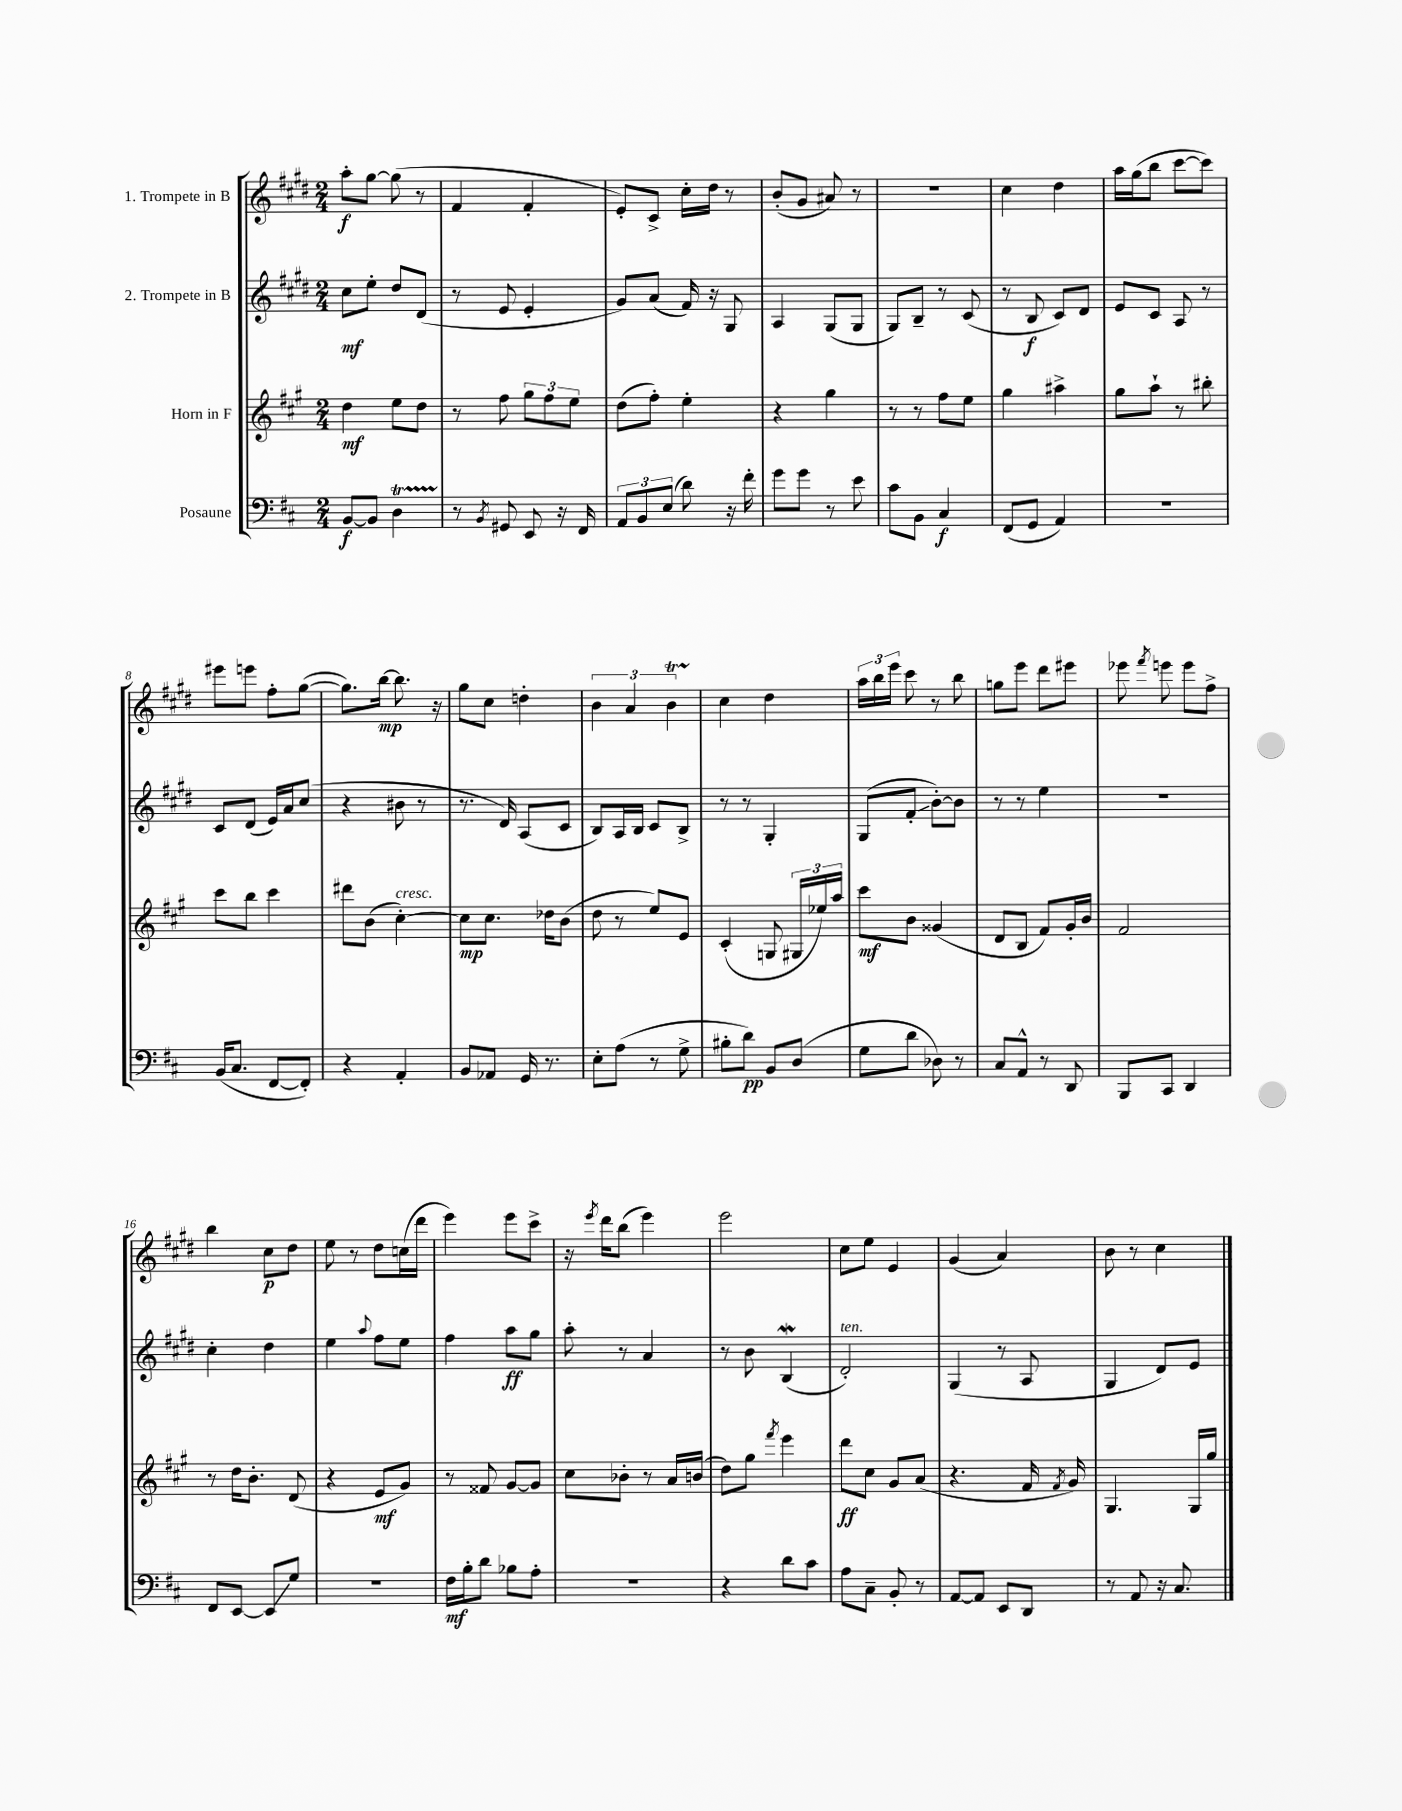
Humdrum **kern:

**kern	**kern	**kern	**kern
*staff4	*staff3	*staff2	*staff1
*clefF4	*clefG2	*clefG2	*clefG2
*k[f#c#]	*k[f#c#g#]	*k[f#c#g#d#]	*k[f#c#g#d#]
*M2/4	*M2/4	*M2/4	*M2/4
[8BB	4dd	8cc#	8aa'
8BB]	.	8ee'	[8gg#
4D	8ee	8dd#	(8gg#]
.	8dd	(8d#	8r
=	=	=	=
8r	8r	8r	4f#
8qBB	.	.	.
8GG#	8ff#	8e	.
8EE	12gg#	4e'	4f#'
.	12ff#	.	.
16r	.	.	.
.	12ee	.	.
16FF#	.	.	.
=	=	=	=
12AA	(8dd	8g#)	8e')
12BB	.	.	.
.	8ff#')	(8a	8c#^
(12E	.	.	.
8d)	4ee'	16f#)	16cc#'
.	.	16r	16dd#
16r	.	8G#	8r
16f#'	.	.	.
=	=	=	=
8g	4r	4A	(8b'
8g	.	.	8g#
8r	4gg#	(8G#	8a#)
8e	.	8G#	8r
=	=	=	=
8c#	8r	8G#)	2r
8BB	8r	8B~	.
4C#	8ff#	8r	.
.	8ee	(8c#	.
=	=	=	=
(8FF#	4gg#	8r	4cc#
8GG	.	8B	.
4AA)	4aa#^	8c#)	4dd#
.	.	8d#	.
=	=	=	=
2r	8gg#	8e	16aa
.	.	.	(16gg#
.	8aa`	8c#	8bb
.	8r	8A	[8ccc#
.	8bb#'	8r	8ccc#])
=	=	=	=
(16BB	8ccc#	8c#	8eee#
8.C#	.	.	.
.	8bb	(8d#	8eee
[8FF#	4ccc#	16e)	8ff#'
.	.	16a	.
8FF#'])	.	(8cc#	([8gg#
=	=	=	=
4r	8ddd#	4r	8.gg#])
.	(8b	.	.
.	.	.	[16bb
4AA'	[4cc#')	8b#	8.bb]
.	.	8r	.
.	.	.	16r
=	=	=	=
8BB	8cc#]	8.r	8gg#
8AA-	8.cc#	.	8cc#
.	.	16d#)	.
16GG	.	(8A	4dd'
8.r	16dd-	.	.
.	(8b	8c#	.
=	=	=	=
8E'	8dd	8B)	6b
(8A	8r	16A	.
.	.	.	6a
.	.	16B	.
8r	8ee)	8c#	.
.	.	.	6b
8G^	8e	8B^	.
=	=	=	=
8B#'	(4c#'	8r	4cc#
8d)	.	8r	.
8BB	8G	4G#'	4dd#
(8D	24G#	.	.
.	24ee-)	.	.
.	24aa	.	.
=	=	=	=
8G	8ccc#	(8G#	24aa
.	.	.	24bb
.	.	.	24eee
8d	8b	8f#'	8ccc#
8D-)	(4g##	[8b')	8r
8r	.	8b]	8bb
=	=	=	=
8C#	8d	8r	8gg
8AA^^	8B	8r	8eee
8r	8f#)	4ee	8ddd#
8DD	16g#'	.	8eee#
.	16b	.	.
=	=	=	=
8BBB	2f#	2r	8eee-
.	.	.	8qfff#
8CC#	.	.	8eee
4DD	.	.	8eee
.	.	.	8ff#^
=	=	=	=
8FF#	8r	4cc#'	4bb
[8EE	16dd	.	.
.	8.b'	.	.
8EE]	.	4dd#	8cc#
8G	(8d	.	8dd#
=	=	=	=
2r	4r	4ee	8ee
.	.	.	8r
.	.	8qqaa	.
.	8e	8ff#	8dd#
.	8g#)	8ee	(16cc
.	.	.	16ddd#
=	=	=	=
16F#	8r	4ff#	4eee)
16B'	.	.	.
8d	8f##	.	.
8B-	[8g#	8aa	8eee
8A'	8g#]	8gg#	8ccc#^
=	=	=	=
2r	8cc#	8aa'	16r
.	.	.	8qeee
.	.	.	16ddd#
.	8b-'	8r	(8bb
.	8r	4a	4eee)
.	16a	.	.
.	(16b	.	.
=	=	=	=
4r	8dd)	8r	2eee
.	8gg#	8b	.
.	8qfff#	.	.
8d	4eee	(4B	.
8c#	.	.	.
=	=	=	=
8A	8ddd	2d#')	8cc#
8C#~	8cc#	.	8ee
8BB'	8g#	.	4e
8r	(8a	.	.
=	=	=	=
[8AA	4.r	(4G#	(4g#
8AA]	.	.	.
8EE	.	8r	4a)
8DD	16f#	8A	.
.	8qf#	.	.
.	16g#)	.	.
=	=	=	=
8r	4.G#	4G#	8b
8AA	.	.	8r
16r	.	8d#)	4cc#
8.C#	.	.	.
.	16G#	8e	.
.	16gg#	.	.
==	==	==	==
*-	*-	*-	*-
